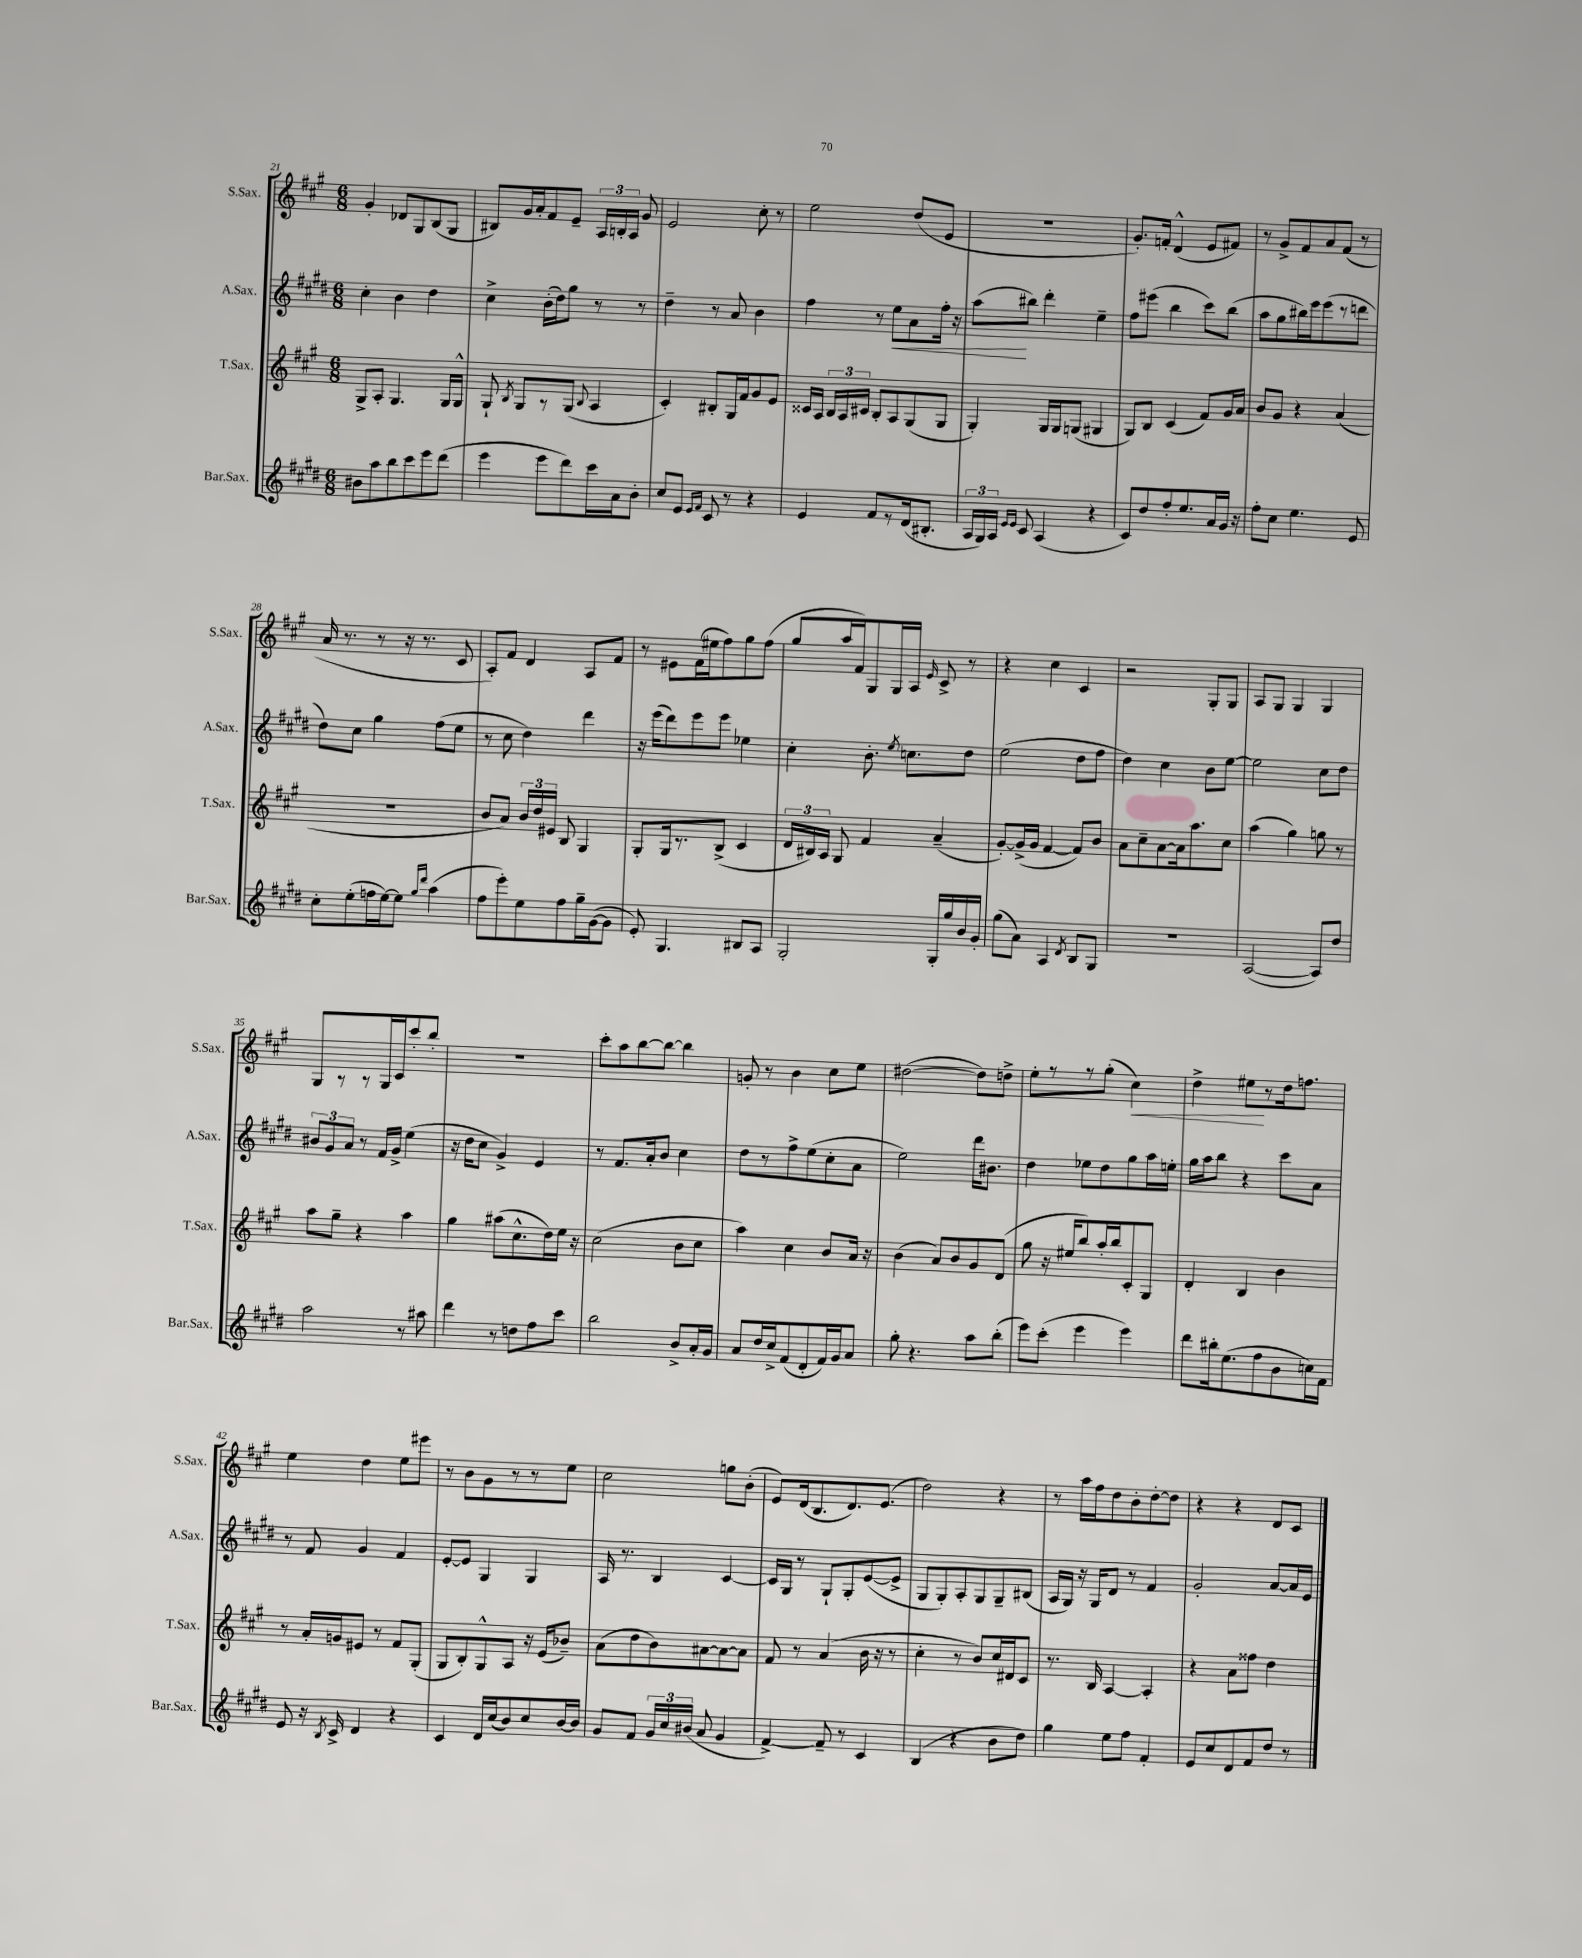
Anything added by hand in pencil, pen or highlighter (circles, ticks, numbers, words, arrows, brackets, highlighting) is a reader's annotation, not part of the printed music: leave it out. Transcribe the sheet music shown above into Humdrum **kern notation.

**kern	**kern	**kern	**kern
*staff4	*staff3	*staff2	*staff1
*clefG2	*clefG2	*clefG2	*clefG2
*k[f#c#g#d#]	*k[f#c#g#]	*k[f#c#g#d#]	*k[f#c#g#]
*M6/8	*M6/8	*M6/8	*M6/8
8b#	8G#^	4cc#'	4g#'
8aa	8A'	.	.
8bb	4.G#	4b	8d-
8ccc#	.	.	8G#
8eee	.	4dd#	(8B
(8ddd#	16G#	.	8G#
.	16G#^^	.	.
=	=	=	=
4eee	8G#`	4cc#^	8B#)
.	8qB	.	.
.	8G#	.	16g#
.	.	.	16a'
8eee	8r	(16b'	8f#
.	.	16dd#)	.
8ddd#)	(8G#	8gg#	8e~
.	8qqB	.	.
16ccc#	4A	8r	24A
.	.	.	24B'
16a	.	.	.
.	.	.	24A
8b'	.	8r	8g#
=	=	=	=
8cc#	4c#')	4dd#~	2e
8e	.	.	.
16qqe	.	.	.
16qqf#	.	.	.
8c#	8B#'	8r	.
8r	16G#	8a	.
.	16f#	.	.
4r	8g#	4b	8cc#'
.	8e	.	8r
=	=	=	=
4e	16c##	4ff#	2ee
.	16A	.	.
.	24B	.	.
.	24A	.	.
.	24c#	.	.
8f#	8B'	8r	.
8r	8A	8ee	.
(16d#	(8G#	8a	(8dd
8.B#'	.	.	.
.	8G#	16ff#'	8e
.	.	16r	.
=	=	=	=
24A	4G#')	(8aa	2.r
24G#)	.	.	.
24A	.	.	.
16qqe	.	.	.
16qqe	.	.	.
8c#	.	8bb#)	.
(4A	16G#	4ddd#'	.
.	16G#	.	.
.	(8G	.	.
4r	4G#	4ee~	.
=	=	=	=
8c#)	8G#)	8ff#	8.g#')
8dd#	8B	(8eee#	.
.	.	.	16f'
8ff#'	(4c#	4bb	(4d^^
8.ee	.	.	.
.	8f#)	8ccc#)	8e
16a	.	.	.
16g#	16g#	(8bb	8f#)
16r	16a	.	.
=	=	=	=
8ff#'	8b	8aa	8r
8cc#	8g#	8gg#	8g#^
4.ee	4r	16bb#)	8f#
.	.	16eee	.
.	.	(8eee	8a
.	(4a	8r	(8f#
8e	.	8ddd	8r
=	=	=	=
8cc#'	2.r	8dd#)	16a
.	.	.	8.r
(8ee'	.	8cc#	.
16ff	.	4gg#	8r
[16ee)	.	.	.
8ee]	.	.	16r
.	.	.	8.r
16qqgg#	.	.	.
16qqddd#	.	.	.
(4aa	.	(8ff#	.
.	.	8ee	8c#
=	=	=	=
8ff#	8b	8r	8A')
8eee')	8a)	8cc#	8f#
8ee	24b	4dd#)	4d
.	24dd	.	.
.	24e#	.	.
8ff#	8B	.	.
16gg#~	4G#	4ddd#	8A
([16g#	.	.	.
8g#]	.	.	8f#
=	=	=	=
8e')	8G#'	16r	8r
.	.	(16eee	.
4.G#	16G#	8ddd#)	8e#
.	8.r	.	.
.	.	8eee	(16f#
.	.	.	16ee#
.	(8B^	8eee	8ff#)
8B#	4c#	4ee-	8gg#
8A	.	.	(8ff#
=	=	=	=
2G#'	24d	4cc#'	8gg#
.	24B#)	.	.
.	24A	.	.
.	8G#	.	16aa
.	.	.	16f#)
.	4f#	8.b'	8G#
.	.	.	16G#
.	.	8qee	.
.	.	8.cc	16A
.	.	.	16qqe
16G#'	(4a~	.	8c#^
16gg#	.	.	.
16b	.	8dd#	8r
16g#'	.	.	.
=	=	=	=
(8gg#	[8g#')	(2ee	4r
8a)	(16g#^]	.	.
.	16g#	.	.
4A	[4f#	.	4cc#
8qd#	.	.	.
8B	8f#])	8dd#	4c#
8G#	8b	8ff#	.
=	=	=	=
2.r	8a	4dd#)	2r
.	8cc#~	.	.
.	[8a	4cc#	.
.	16a]	.	.
.	8.aa	.	.
.	.	8b	8G#'
.	8cc#	[8ee	8G#
=	=	=	=
([2A	(4aa	2ee]	8A
.	.	.	8G#
.	4gg#)	.	4G#
8A])	8gg	8cc#	4G#
8dd#	8r	8dd#	.
=	=	=	=
2aa	8aa	12b#	8G#
.	.	12g#	.
.	8gg#~	.	8r
.	.	12a	.
.	4r	8r	8r
.	.	16f#	16G#
.	.	16g#^	16c#
8r	4aa	(4ee	8ccc#'
8aa#	.	.	8bb'
=	=	=	=
4ddd#	4gg#	16r	2.r
.	.	16dd#	.
.	.	8cc#	.
8r	(8aa#	4g#^)	.
8dd	8.cc#^^	.	.
8ff#	.	4e	.
.	16dd)	.	.
8ccc#	16ee	.	.
.	16r	.	.
=	=	=	=
2bb	(2cc#	8r	8ccc#'
.	.	8.f#	8aa
.	.	.	[8bb
.	.	16a'	.
.	.	8b	8bb_
8b^	8b	4cc#	4bb]
16a'	8cc#	.	.
16g#	.	.	.
=	=	=	=
8a	4aa)	8dd#	8g'
16dd#	.	8r	8r
16cc#^	.	.	.
(8f#	4cc#	8ff#^	4b
8d#'	.	(8ee	.
16f#)	8b	8cc#'	8cc#
16g#	.	.	.
8a	16a	8a	8ee
.	16r	.	.
=	=	=	=
8gg#'	(4b	2ee)	([2dd#
4.r	.	.	.
.	8a)	.	.
.	8b	.	.
8aa	8g#	16ddd#	8dd#])
.	.	8.b#	.
(8bb'	(8d	.	8dd^
=	=	=	=
8eee)	8gg#	4dd#	8ee'
(8ccc#'	16r	.	8r
.	16ee#	.	.
4eee	8bb)	8ee-	8r
.	16aa'	8dd#	(8gg#'
.	16bb	.	.
4eee)	8c#'	8gg#	4cc#)
.	8G#	16aa	.
.	.	16ee'	.
=	=	=	=
8ddd#	4d'	16gg#	4dd^
.	.	16aa	.
16bb#'	.	8bb	.
(8.ee	.	.	.
.	4B	4r	8ee#
8ff#	.	.	8r
8b	4b	8ccc#	16dd
.	.	.	8.ff
16cc)	.	8a	.
16f#	.	.	.
=	=	=	=
8e	8r	8r	4ee
16r	16a'	8f#	.
8qB	.	.	.
16c#^	16g	.	.
4d#	8e#	4g#	4dd
.	8r	.	.
4r	8f#	4f#	8ee
.	(8G#'	.	8eee#
=	=	=	=
4c#	8G#	[8e'	8r
.	8B')	8e]	8b
16d#	8G#^^	4G#	8g#
(16cc#	.	.	.
8b)	8A	.	8r
8cc#	16r	4G#	8r
.	(16e	.	.
[16b	8b-~)	.	8ee
16b]	.	.	.
=	=	=	=
8g#	(8a	16A	2cc#
.	.	8.r	.
8f#	8dd	.	.
24g#	8b)	4B	.
24cc#	.	.	.
(24b#	.	.	.
8a	[8a#	.	.
4g#	8a#_	[4c#	8gg
.	8a#]	.	(8b'
=	=	=	=
[4f#^)	8f#	16c#]	8e)
.	.	16G#	.
.	8r	8r	(16d
.	.	.	8.B
8f#~]	(4a	8G#`	.
8r	.	8G#'	8.d)
4c#	16b	([8e	.
.	16r	.	(8.e
.	8r	8e^]	.
=	=	=	=
(4B	4cc#'	8G#	2dd)
.	.	8G#')	.
4r	8r	8A'	.
.	8b)	8G#	.
8b	16cc#	8G#~	4r
.	16d#	.	.
8dd#)	8c#	(8B#	.
=	=	=	=
4gg#	8.r	16A	8r
.	.	16G#)	.
.	.	16r	16aa
.	16B	16G#	16ff#
8ee	[4A	8d#	8dd
8ff#	.	8r	8b'
4f#'	4A']	4f#	[8dd'
.	.	.	8dd]
=	=	=	=
8e	4r	2g#'	4r
8cc#	.	.	.
8d#	8a	.	4r
8f#	8ff##	.	.
8dd#	4dd	[8a	8d
8r	.	16a]	8c#
.	.	16e	.
==	==	==	==
*-	*-	*-	*-
